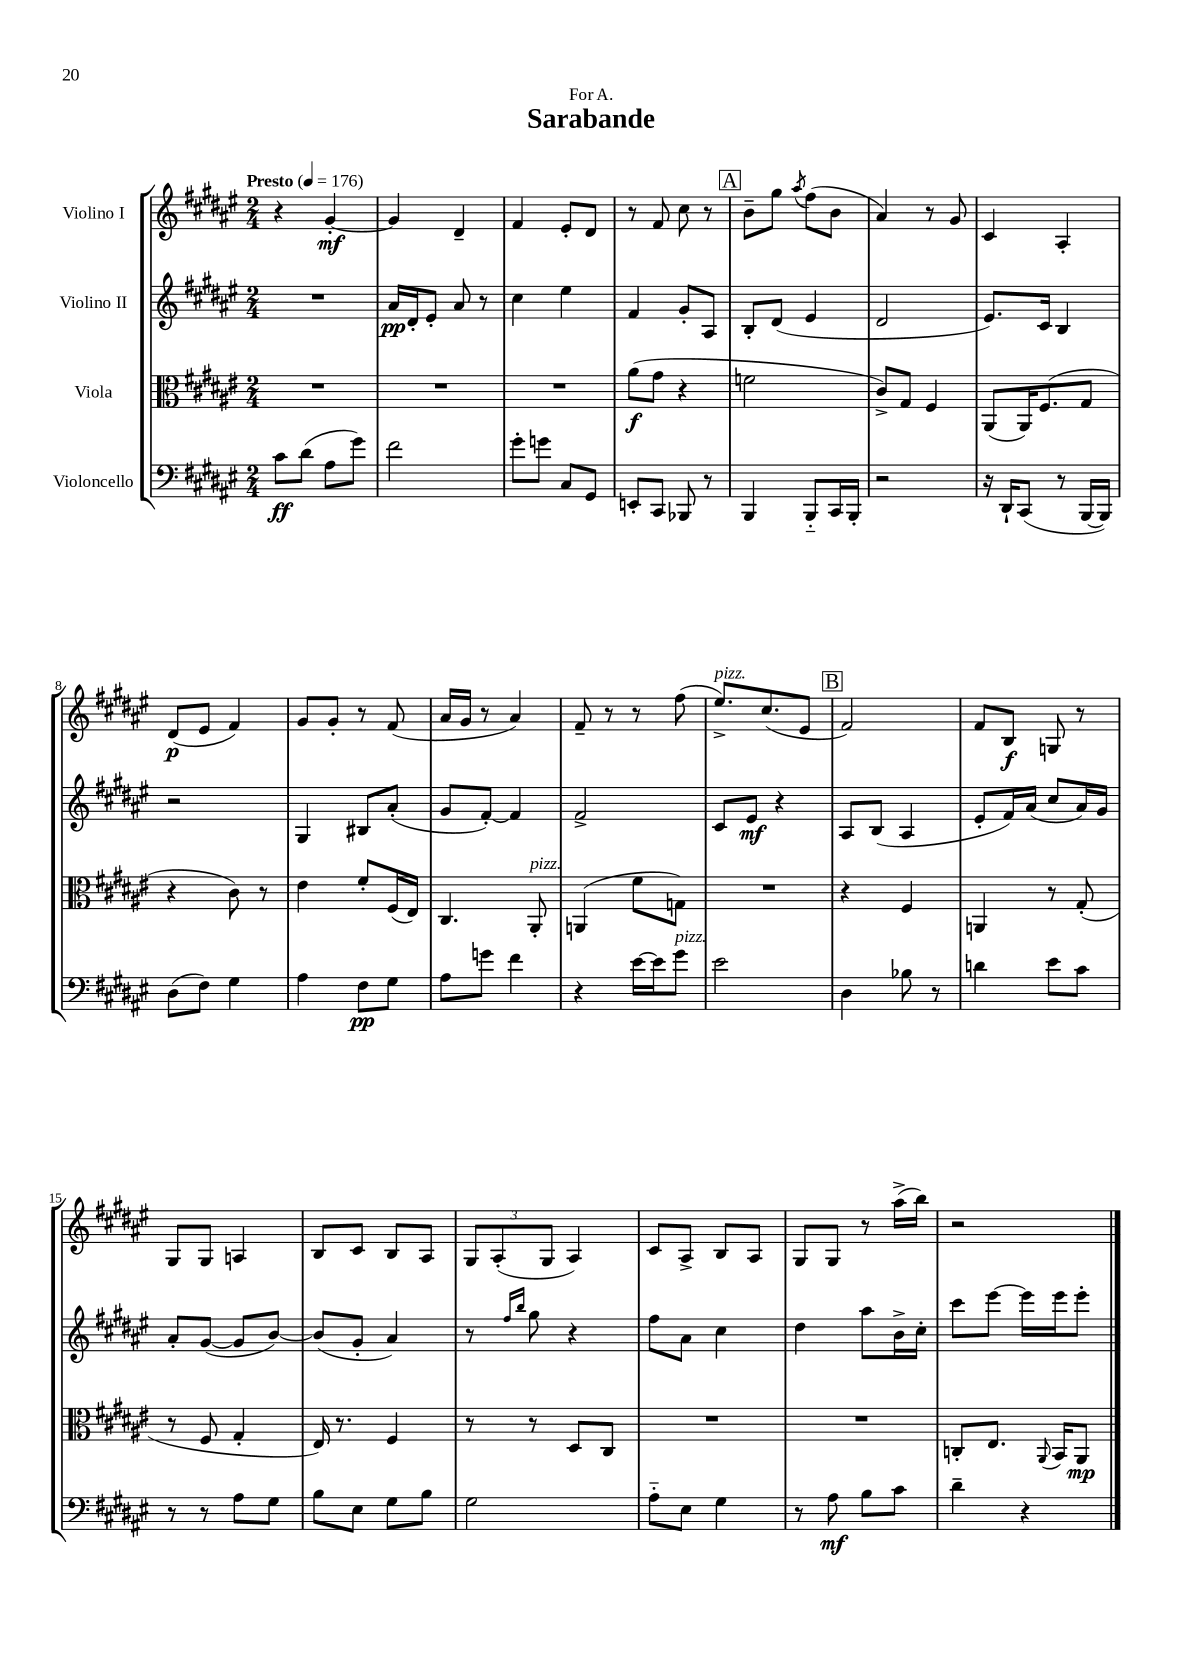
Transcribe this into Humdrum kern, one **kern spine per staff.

**kern	**kern	**kern	**kern
*staff4	*staff3	*staff2	*staff1
*clefF4	*clefC3	*clefG2	*clefG2
*k[f#c#g#d#a#e#]	*k[f#c#g#d#a#e#]	*k[f#c#g#d#a#e#]	*k[f#c#g#d#a#e#]
*M2/4	*M2/4	*M2/4	*M2/4
*MM176	*MM176	*MM176	*MM176
8c#	2r	2r	4r
(8d#	.	.	.
8A#	.	.	[4g#'
8g#)	.	.	.
=	=	=	=
2f#	2r	16a#	4g#]
.	.	16d#'	.
.	.	8e#'	.
.	.	8a#	4d#~
.	.	8r	.
=	=	=	=
8g#'	2r	4cc#	4f#
8g	.	.	.
8C#	.	4ee#	8e#'
8GG#	.	.	8d#
=	=	=	=
8EE'	(8a#	4f#	8r
8CC#	8g#	.	8f#
8BBB-	4r	8g#'	8cc#
8r	.	8A#	8r
=	=	=	=
4BBB	2f	8B'	8b~
.	.	(8d#	8gg#
.	.	.	8qaa#
8BBB'~	.	4e#	(8ff#
16CC#	.	.	8b
16BBB'	.	.	.
=	=	=	=
2r	8c#^)	2d#	4a#)
.	8G#	.	.
.	4F#	.	8r
.	.	.	8g#
=	=	=	=
16r	(8AA#	8.e#)	4c#
16DD#`	.	.	.
(8CC#	16AA#)	.	.
.	(8.F#	16c#	.
8r	.	4B	4A#'
[16BBB	8G#	.	.
16BBB])	.	.	.
=	=	=	=
(8D#	4r	2r	(8d#
8F#)	.	.	8e#
4G#	8c#)	.	4f#)
.	8r	.	.
=	=	=	=
4A#	4e#	4G#	8g#
.	.	.	8g#'
8F#	8f#'	8B#	8r
8G#	(16F#	(8a#'	(8f#
.	16E#)	.	.
=	=	=	=
8A#	4.C#	8g#	16a#
.	.	.	16g#
8g	.	[8f#')	8r
4f#	.	4f#]	4a#)
.	8AA#'	.	.
=	=	=	=
4r	(4AA	2f#^	8f#~
.	.	.	8r
[16e#	8f#	.	8r
16e#]	.	.	.
8g#	8G)	.	(8ff#
=	=	=	=
2e#	2r	8c#	8.ee#^)
.	.	8e#	.
.	.	.	(8.cc#
.	.	4r	.
.	.	.	8e#
=	=	=	=
4D#	4r	8A#	2f#)
.	.	(8B	.
8B-	4F#	4A#	.
8r	.	.	.
=	=	=	=
4d	4AA	8e#'	8f#
.	.	16f#)	8B
.	.	(16a#	.
8e#	8r	8cc#	8G
8c#	(8G#'	16a#)	8r
.	.	16g#	.
=	=	=	=
8r	8r	8a#'	8G#
8r	8F#	([8g#	8G#
8A#	4G#'	8g#]	4A
8G#	.	[8b)	.
=	=	=	=
8B	16E#)	(8b]	8B
.	8.r	.	.
8E#	.	8g#'	8c#
8G#	4F#	4a#)	8B
8B	.	.	8A#
=	=	=	=
2G#	8r	8r	12G#
.	.	.	(12A#'
.	.	16qqff#	.
.	.	16qqbb	.
.	8r	8gg#	.
.	.	.	12G#
.	8D#	4r	4A#)
.	8C#	.	.
=	=	=	=
8A#'~	2r	8ff#	8c#
8E#	.	8a#	8A#^
4G#	.	4cc#	8B
.	.	.	8A#
=	=	=	=
8r	2r	4dd#	8G#
8A#	.	.	8G#
8B	.	8aa#	8r
8c#	.	16b^	(16aa#^
.	.	16cc#'	16bb)
=	=	=	=
4d#~	8C'	8ccc#	2r
.	8.E#	[8eee#	.
4r	.	16eee#]	.
.	8qqAA#	.	.
.	16BB	16eee#	.
.	8AA#	8eee#'	.
==	==	==	==
*-	*-	*-	*-
